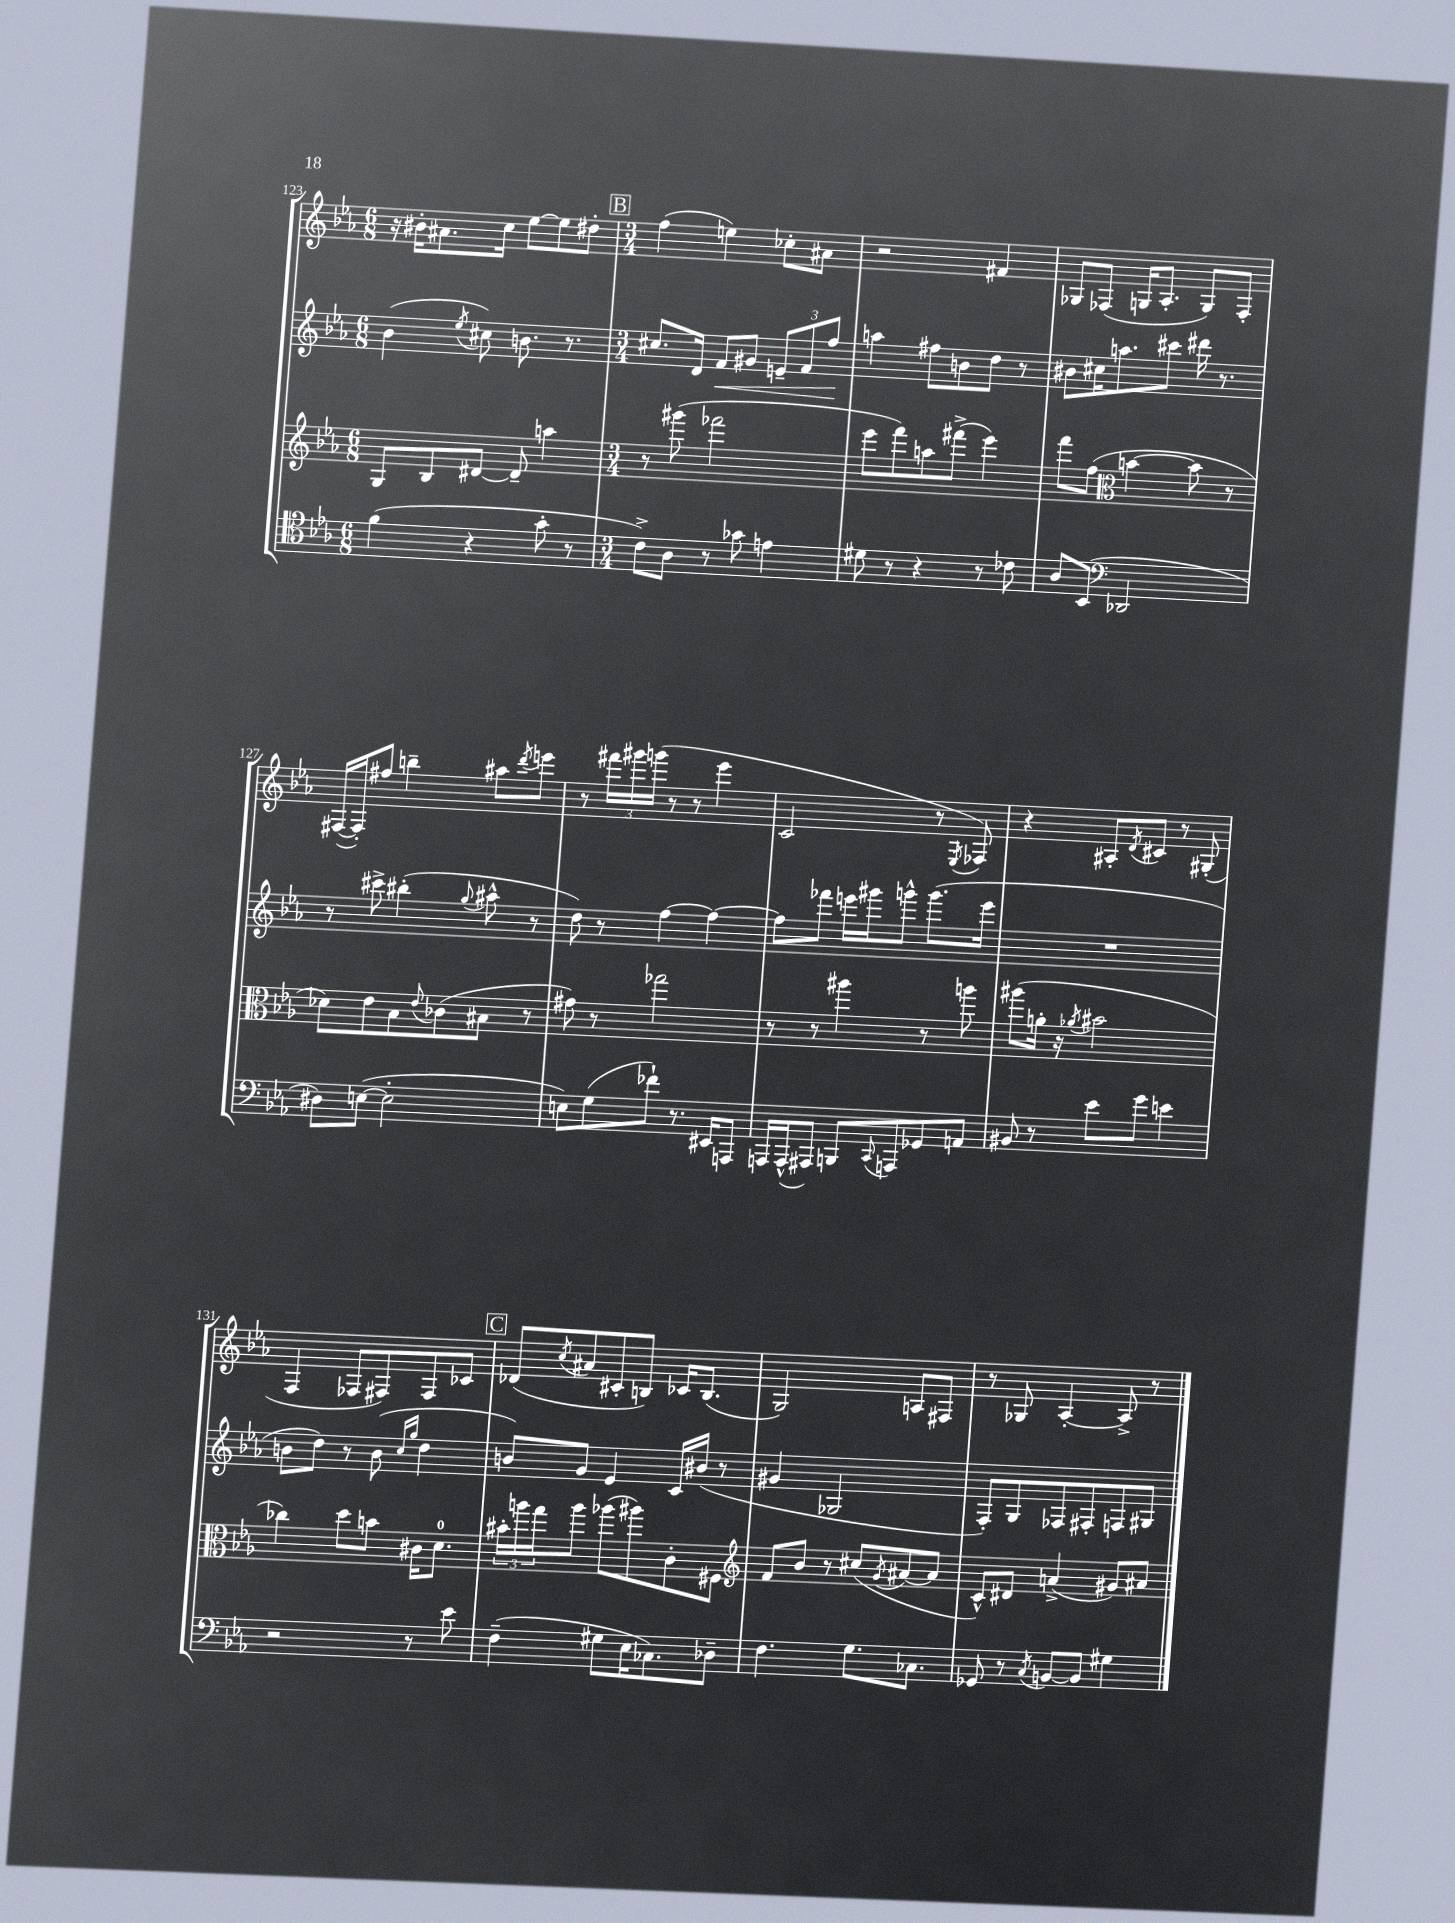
<<
\new StaffGroup <<
\new Staff = "s0" {
    \clef treble \key ees \major \numericTimeSignature \time 6/8
    r16 bis'16-. ais'8. c''16 ees''8~ ees''8 dis''8-. |
    \mark \markup { \box "B" } \numericTimeSignature \time 3/4 f''4( e''4) ces''8-. ais'8 |
    r2 fis'4 |
    ges8 fes8( g16 aes8.-. g8) fes8-. |
    fis16~( fis16-.) fis''8 b''4-- ais''8 \acciaccatura { d'''8 } e'''8 |
    r8 \tuplet 3/2 { fis'''16 gis'''16 g'''16( } r8 r8 ees'''4 |
    c'2 r8 \acciaccatura { ees8 } fes8) |
    r4 ais8-. \acciaccatura { d'8 } cis'8 r8 gis8-.( |
    f4 fes8 fis8) fis8 ces'8 |
    \mark \markup { \box "C" } des'8( \acciaccatura { c''8 } ais'8 cis'8-. b8) ces'16 b8.( |
    g2) a8 fis8 |
    r8 ges8 aes4~-. aes8-> r8 \bar "|." |
}
\new Staff = "s1" {
    \clef treble \key ees \major \numericTimeSignature \time 6/8
    bes'4( \acciaccatura { ees''8 } cis''8) b'8. r8. |
    \mark \markup { \box "B" } \numericTimeSignature \time 3/4 cis''8. d'16 f'8\< gis'8 \tuplet 3/2 { e'8-- f'8 f''8\! } |
    a''4 fis''8 b'8 d''8 r8 |
    bis'8 cis''16 a''8. cis'''8 dis'''16 r8. |
    r8 cis'''8-> bis''4-.( \appoggiatura { g''8 } ais''8-^ r8 |
    d''8) r8 f''4~ f''4~ |
    f''8 fes'''8 e'''16 gis'''16 g'''8-^ g'''8.( e'''16 |
    R2. |
    b'8 d''8) r8 b'8( \grace { c''16 g''16 } d''4 |
    \mark \markup { \box "C" } b'8) g'8 ees'4 c'16 bis'16( r8 |
    gis'4 ges2 |
    f8-.) g8 fes8 fis8-. f8 gis8 \bar "|." |
}
\new Staff = "s2" {
    \clef treble \key ees \major \numericTimeSignature \time 6/8
    g8 bes8 dis'8~ dis'8-- a''4 |
    \mark \markup { \box "B" } \numericTimeSignature \time 3/4 r8 gis'''8( fes'''2 |
    ees'''8 f'''8) a''8 fis'''8->( ees'''4) |
    f'''8 f''8( \clef alto b'4~ b'8 r8 |
    des'8) ees'8 bes8 \appoggiatura { ees'8 } ces'8( bis8 r8 |
    gis'8) r8 ges''2 |
    r8 r8 ais''4 r8 a''8 |
    ais''8( a'16-. r16 \acciaccatura { aes'8 } bis'2 |
    ces''4) d''8 b'8 cis'16 d'8.-0 |
    \mark \markup { \box "C" } \tuplet 3/2 { bis'16-. a''16 g''16 } a''8 aes''8( ais''8) c'8-. fis8 |
    \clef treble f'8 bes'8 r8 cis''8( \acciaccatura { g'8 } ais'8~ ais'8 |
    c'8-^) dis'8 a'4->( gis'8) ais'8 \bar "|." |
}
\new Staff = "s3" {
    \clef tenor \key ees \major \numericTimeSignature \time 6/8
    f'4( r4 g'8-. r8 |
    \mark \markup { \box "B" } \numericTimeSignature \time 3/4 c'8->) aes8 r8 ges'8 e'4 |
    dis'8 r8 r4 r8 ces'8 |
    aes8 bes,8( \clef bass des,2 |
    dis8) e8~( e2-. |
    e8) g8( fes'8-!) r8. eis,16 a,,8 |
    a,,16 a,,16-^( ais,,8) b,,8 \appoggiatura { c,8 } a,,8 ges,8 a,8 |
    bis,8 r8 ees'8 g'8 e'4 |
    r2 r8 ees'8 |
    \mark \markup { \box "C" } f4--( gis8 ees16 ces8.) des8-- |
    f4. g8. ces8. |
    ges,8 r8 \acciaccatura { c8 } b,8~ b,8 gis4 \bar "|." |
}
>>
>>
\layout { \context { \Score currentBarNumber = #123 } }
